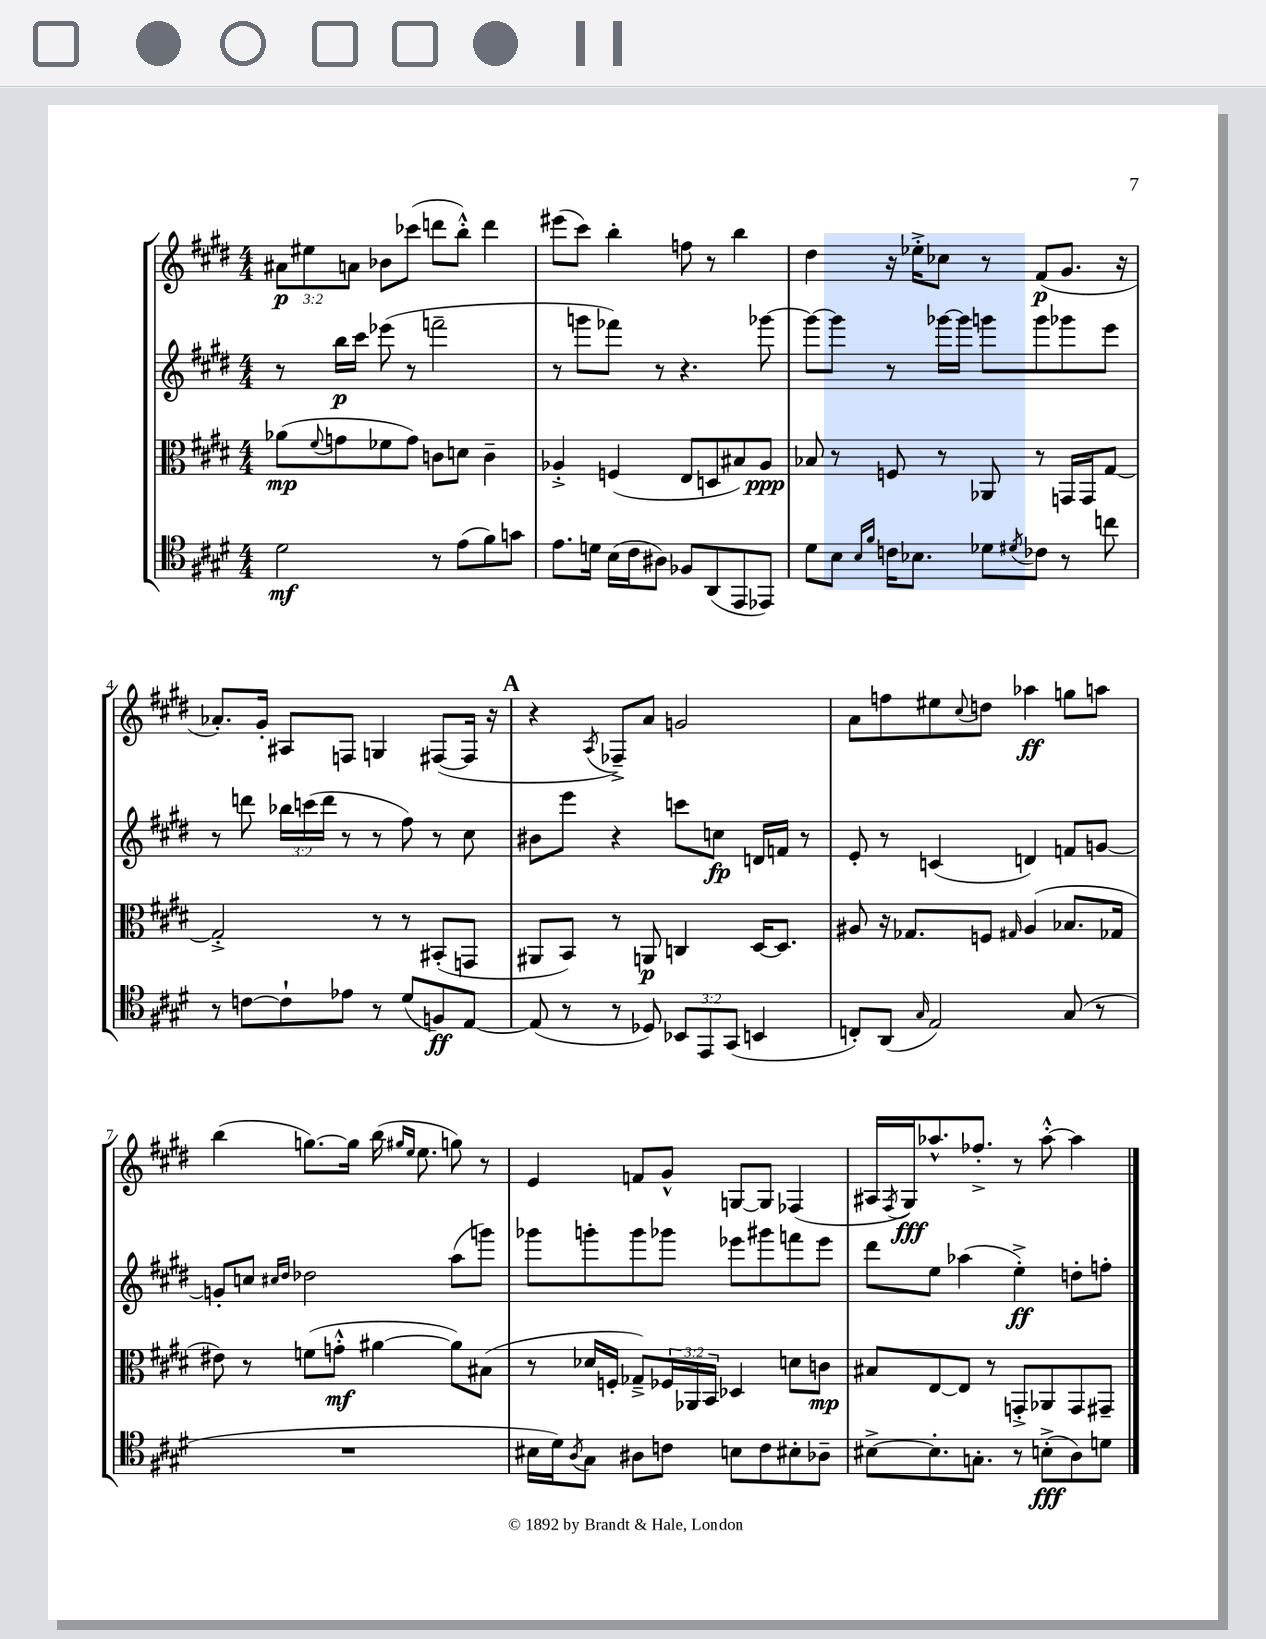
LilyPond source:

<<
\new StaffGroup <<
\new Staff = "s0" {
    \clef treble \key e \major \numericTimeSignature \time 4/4 \override Staff.TupletNumber.text = #tuplet-number::calc-fraction-text
    \tuplet 3/2 { ais'8\p eis''8 a'8 } bes'8 ces'''8( d'''8 b''8-.-^) d'''4 |
    eis'''8( cis'''8) b''4-. f''8 r8 b''4 |
    dis''4 r16 ees''16-.-> ces''8 r8 fis'8\p( gis'8. r16 |
    aes'8.-.) gis'16-. ais8 f8 g4 fis8~( fis16 r16 |
    \mark \markup { \bold "A" } r4 \acciaccatura { a8 } fes8--->) a'8 g'2 |
    a'8 f''8 eis''8 \appoggiatura { cis''8 } d''8 aes''4\ff g''8 a''8 |
    b''4( g''8.~) g''16 b''16( \grace { gis''16 e''16 } e''8. g''8) r8 |
    e'4 f'8 gis'8-^ g8~ g8 fes4( |
    ais16 \acciaccatura { fis8 } gis16\fff) aes''8.-^ fes''8.-.-> r8 aes''8~-.-^ aes''4 \bar "|." |
}
\new Staff = "s1" {
    \clef treble \key e \major \numericTimeSignature \time 4/4 \override Staff.TupletNumber.text = #tuplet-number::calc-fraction-text
    r8 b''16\p cis'''16 ees'''8( r8 f'''2-- |
    r8 g'''8 fes'''8) r8 r4. ges'''8~ |
    ges'''8~ ges'''8 r8 ges'''16~ ges'''16 g'''8 g'''8 ges'''8 e'''8 |
    r8 d'''8 \tuplet 3/2 { bes''16 c'''16( d'''16 } r8 r8 fis''8) r8 cis''8 |
    \mark \markup { \bold "A" } bis'8 e'''8 r4 c'''8 c''8\fp d'16 f'16 r8 |
    e'8-. r8 c'4( d'4) f'8 g'8~ |
    g'8-. c''8 \grace { cis''16 dis''16 } des''2 a''8( g'''8) |
    ges'''8 g'''8-. g'''8 ges'''8 ees'''8 gis'''8 f'''8 ees'''8 |
    dis'''8 e''8 aes''4( e''4-.->\ff) d''8-. f''8-. \bar "|." |
}
\new Staff = "s2" {
    \clef alto \key e \major \numericTimeSignature \time 4/4 \override Staff.TupletNumber.text = #tuplet-number::calc-fraction-text
    aes'8\mp( \appoggiatura { fis'8 } g'8 fes'8 g'8) c'8 d'8 c'4-- |
    aes4-.-> f4( e8 d8 bis8) aes8\ppp |
    bes8 r8 f8 r8 aes,8 r8 g,16 g,16 gis8~ |
    gis2-.-> r8 r8 bis,8-.( g,8 |
    \mark \markup { \bold "A" } ais,8 b,8) r8 a,8\p c4 dis16~ dis8. |
    ais8 r16 ges8. f8 \grace { gis16 } ais4( bes8. ges16 |
    eis'8) r8 f'8( g'8-.-^\mf ais'4~ ais'8) bis8( |
    r8 des'16 f16-. ges8--->) \tuplet 3/2 { fes16 aes,16 b,16 } des4 d'8 c'8\mp |
    bis8 e8~ e8 r8 g,8-.-> aes,8 g,8 gis,8-- \bar "|." |
}
\new Staff = "s3" {
    \clef tenor \key e \major \numericTimeSignature \time 4/4 \override Staff.TupletNumber.text = #tuplet-number::calc-fraction-text
    dis'2\mf r8 e'8( fis'8) g'8 |
    e'8. d'16 b16( cis'16 ais8) fes8 a,8( e,8 ees,8) |
    dis'8 b8 \grace { b16 fis'16 } c'16 bes8. des'8 \acciaccatura { dis'8 } ces'8 r8 c''8 |
    r8 c'8~ c'8-! ees'8 r8 dis'8( f8\ff) e8~ |
    \mark \markup { \bold "A" } e8( r8 r8 des8) \tuplet 3/2 { bes,8 e,8 gis,8( } b,4 |
    c8-.) a,8( \grace { gis16 } e2) gis8( r8 |
    R1 |
    bis16 dis'16) \acciaccatura { a8 } gis8 ais8 c'8 b8 c'8 bis8-. aes8-- |
    bis8~-> bis8.-. g8.-. r8 b8-.->\fff( a8) d'8 \bar "|." |
}
>>
>>
